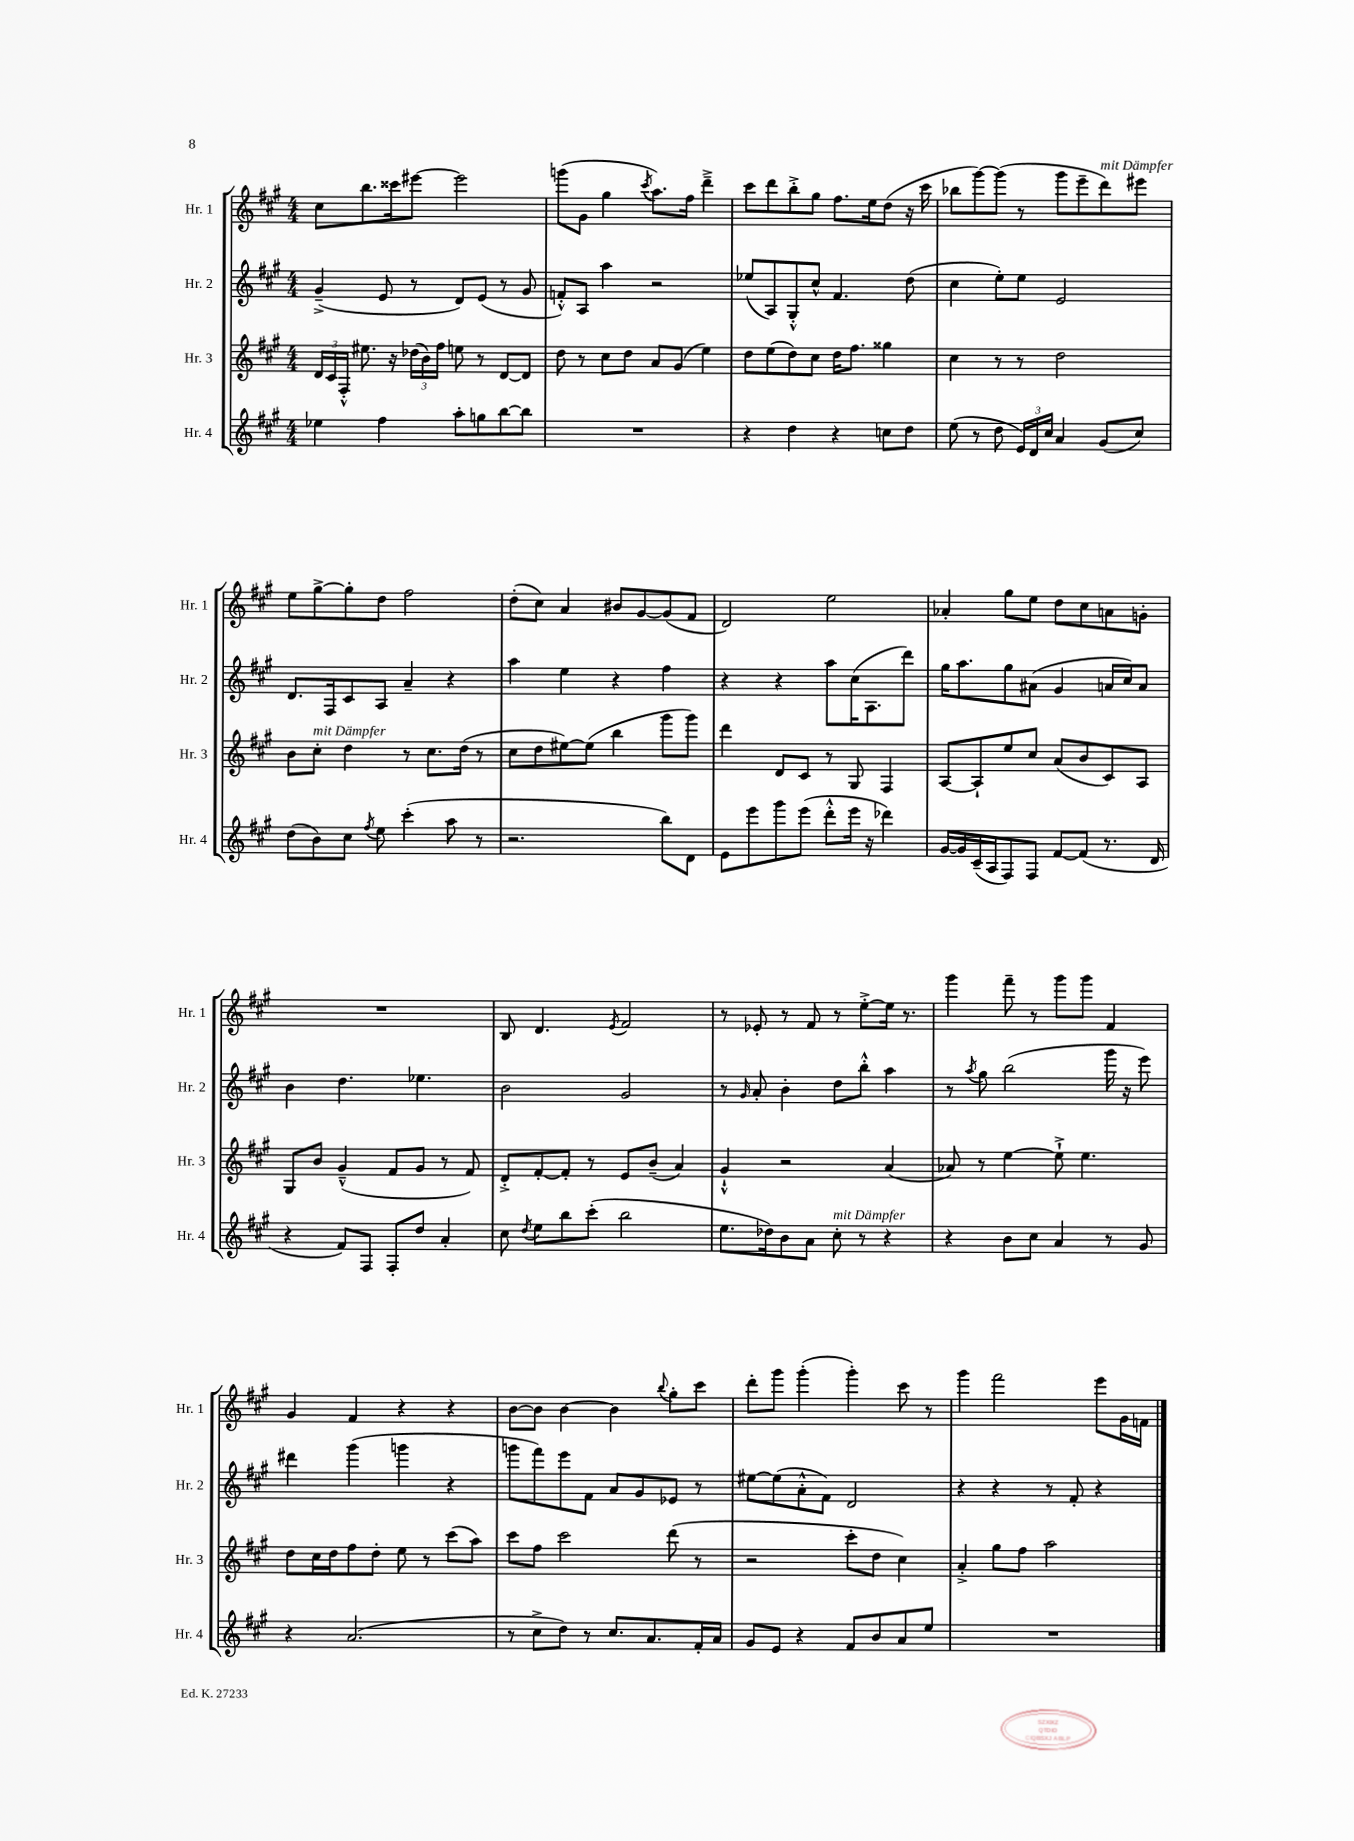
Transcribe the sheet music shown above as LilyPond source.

<<
\new StaffGroup <<
\new Staff = "s0" \with { instrumentName = "Hr. 1" shortInstrumentName = "Hr. 1" } {
    \clef treble \key a \major \numericTimeSignature \time 4/4
    \autoBeamOff cis''8[ b''8. cisis'''16 eis'''8]~ eis'''2 |
    g'''8[( gis'8] gis''4 \acciaccatura { cis'''8 } a''8.[) fis''16] d'''4---> |
    cis'''8[ d'''8 b''8-.-> gis''8] fis''8.[ e''16 d''8]( r16 cis'''16 |
    bes''8[ gis'''8~) gis'''8]( r8 gis'''8[ e'''8-- d'''8^\markup { \italic "mit Dämpfer" }) eis'''8] |
    e''8[ gis''8~-> gis''8-. d''8] fis''2 |
    d''8[-.( cis''8]) a'4 bis'8[ gis'8~ gis'8( fis'8] |
    d'2) e''2 |
    aes'4-. gis''8[ e''8] d''8[ cis''8 a'8 g'8]-. |
    R1 |
    b8 d'4. \acciaccatura { e'8 } fis'2 |
    r8 ees'8-. r8 fis'8 r8 e''8[~-.-> e''16] r8. |
    gis'''4 fis'''8-- r8 gis'''8[ gis'''8] fis'4 |
    gis'4 fis'4 r4 r4 |
    b'8[~ b'8] b'4~ b'4 \appoggiatura { b''8 } gis''8[-. cis'''8] |
    d'''8[-. gis'''8] gis'''4-.( gis'''4-.) cis'''8 r8 |
    gis'''4 fis'''2 e'''8[ gis'16 f'16] \bar "|." |
}
\new Staff = "s1" \with { instrumentName = "Hr. 2" shortInstrumentName = "Hr. 2" } {
    \clef treble \key a \major \numericTimeSignature \time 4/4
    \autoBeamOff gis'4--->( e'8 r8 d'8[) e'8]( r8 gis'8 |
    f'8[-.-^) a8] a''4 r2 |
    ees''8[( a8) gis8-.-^ cis''8]-^ fis'4. d''8( |
    cis''4 e''8[-.) e''8] e'2 |
    d'8.[ fis16 cis'8 a8] a'4-- r4 |
    a''4 e''4 r4 fis''4 |
    r4 r4 a''8[ cis''16( a8. d'''8]) |
    gis''16[ a''8. gis''8 ais'8]( gis'4 a'16[ cis''16) a'8] |
    b'4 d''4. ees''4. |
    b'2 gis'2 |
    r8 \grace { gis'16 } a'8-. b'4-. d''8[ b''8]-.-^ a''4 |
    r8 \acciaccatura { a''8 } gis''8 b''2( gis'''16 r16 e'''8) |
    dis'''4 gis'''4( g'''4 r4 |
    g'''8[ fis'''8) e'''8 fis'8] a'8[ gis'8 ees'8] r8 |
    eis''8[~ eis''8( a'8-.-^ fis'8]) d'2 |
    r4 r4 r8 fis'8-. r4 \bar "|." |
}
\new Staff = "s2" \with { instrumentName = "Hr. 3" shortInstrumentName = "Hr. 3" } {
    \clef treble \key a \major \numericTimeSignature \time 4/4
    \autoBeamOff \tuplet 3/2 { d'16[ cis'16 fis16]-.-^ } eis''8. r16 \tuplet 3/2 { des''16[( b'16) fis''16] } e''8 r8 d'8[~ d'8] |
    d''8 r8 cis''8[ d''8] a'8[ gis'8]( e''4) |
    d''8[ e''8( d''8) cis''8] d''16[ fis''8.] gisis''4 |
    cis''4 r8 r8 d''2 |
    b'8[ cis''8]-.^\markup { \italic "mit Dämpfer" } d''4 r8 cis''8.[ d''16]( r8 |
    cis''8[ d''8 eis''8~) eis''8]( b''4 gis'''8[ gis'''8]) |
    d'''4 d'8[ cis'8] r8 gis8 fis4 |
    a8[~ a8-! e''8 cis''8] a'8[( b'8 cis'8) a8] |
    gis8[ b'8] gis'4---^( fis'8[ gis'8] r8 fis'8) |
    d'8[-.-> fis'8~-. fis'8]-. r8 e'8[ b'8]--( a'4) |
    gis'4-!-^ r2 a'4( |
    aes'8) r8 e''4~ e''8-!-> e''4. |
    d''8[ cis''16 d''16 fis''8 d''8]-. e''8 r8 cis'''8[( a''8]) |
    cis'''8[ fis''8] cis'''2 d'''8( r8 |
    r2 cis'''8[-. d''8] cis''4) |
    a'4-.-> gis''8[ fis''8] a''2 \bar "|." |
}
\new Staff = "s3" \with { instrumentName = "Hr. 4" shortInstrumentName = "Hr. 4" } {
    \clef treble \key a \major \numericTimeSignature \time 4/4
    \autoBeamOff ees''4 fis''4 a''8[-. g''8 b''8~ b''8] |
    R1 |
    r4 d''4 r4 c''8[ d''8] |
    e''8( r8 d''8 \tuplet 3/2 { e'16[) d'16 cis''16] } a'4 gis'8[( cis''8]) |
    d''8[( b'8) cis''8] \acciaccatura { fis''8 } e''8 cis'''4-.( a''8 r8 |
    r2. b''8[) d'8] |
    e'8[ e'''8 gis'''8 e'''8]( d'''8[-.-^ e'''16] r16 des'''4) |
    gis'16[~ gis'16 cis'16--( a16 fis8) fis8] fis'8[~ fis'8]( r8. d'16 |
    r4 fis'8[) fis8] fis8[-. d''8] a'4-. |
    cis''8 \acciaccatura { d''8 } e''8[ b''8 cis'''8]-.( b''2 |
    e''8.[ des''16) b'8 a'8] cis''8-.^\markup { \italic "mit Dämpfer" } r8 r4 |
    r4 b'8[ cis''8] a'4 r8 gis'8 |
    r4 a'2.( |
    r8 cis''8[-> d''8]) r8 cis''8.[ a'8. fis'16-. a'16] |
    gis'8[ e'8] r4 fis'8[ b'8 a'8 e''8] |
    R1 \bar "|." |
}
>>
>>
\layout { \context { \Score \remove "Bar_number_engraver" } }
